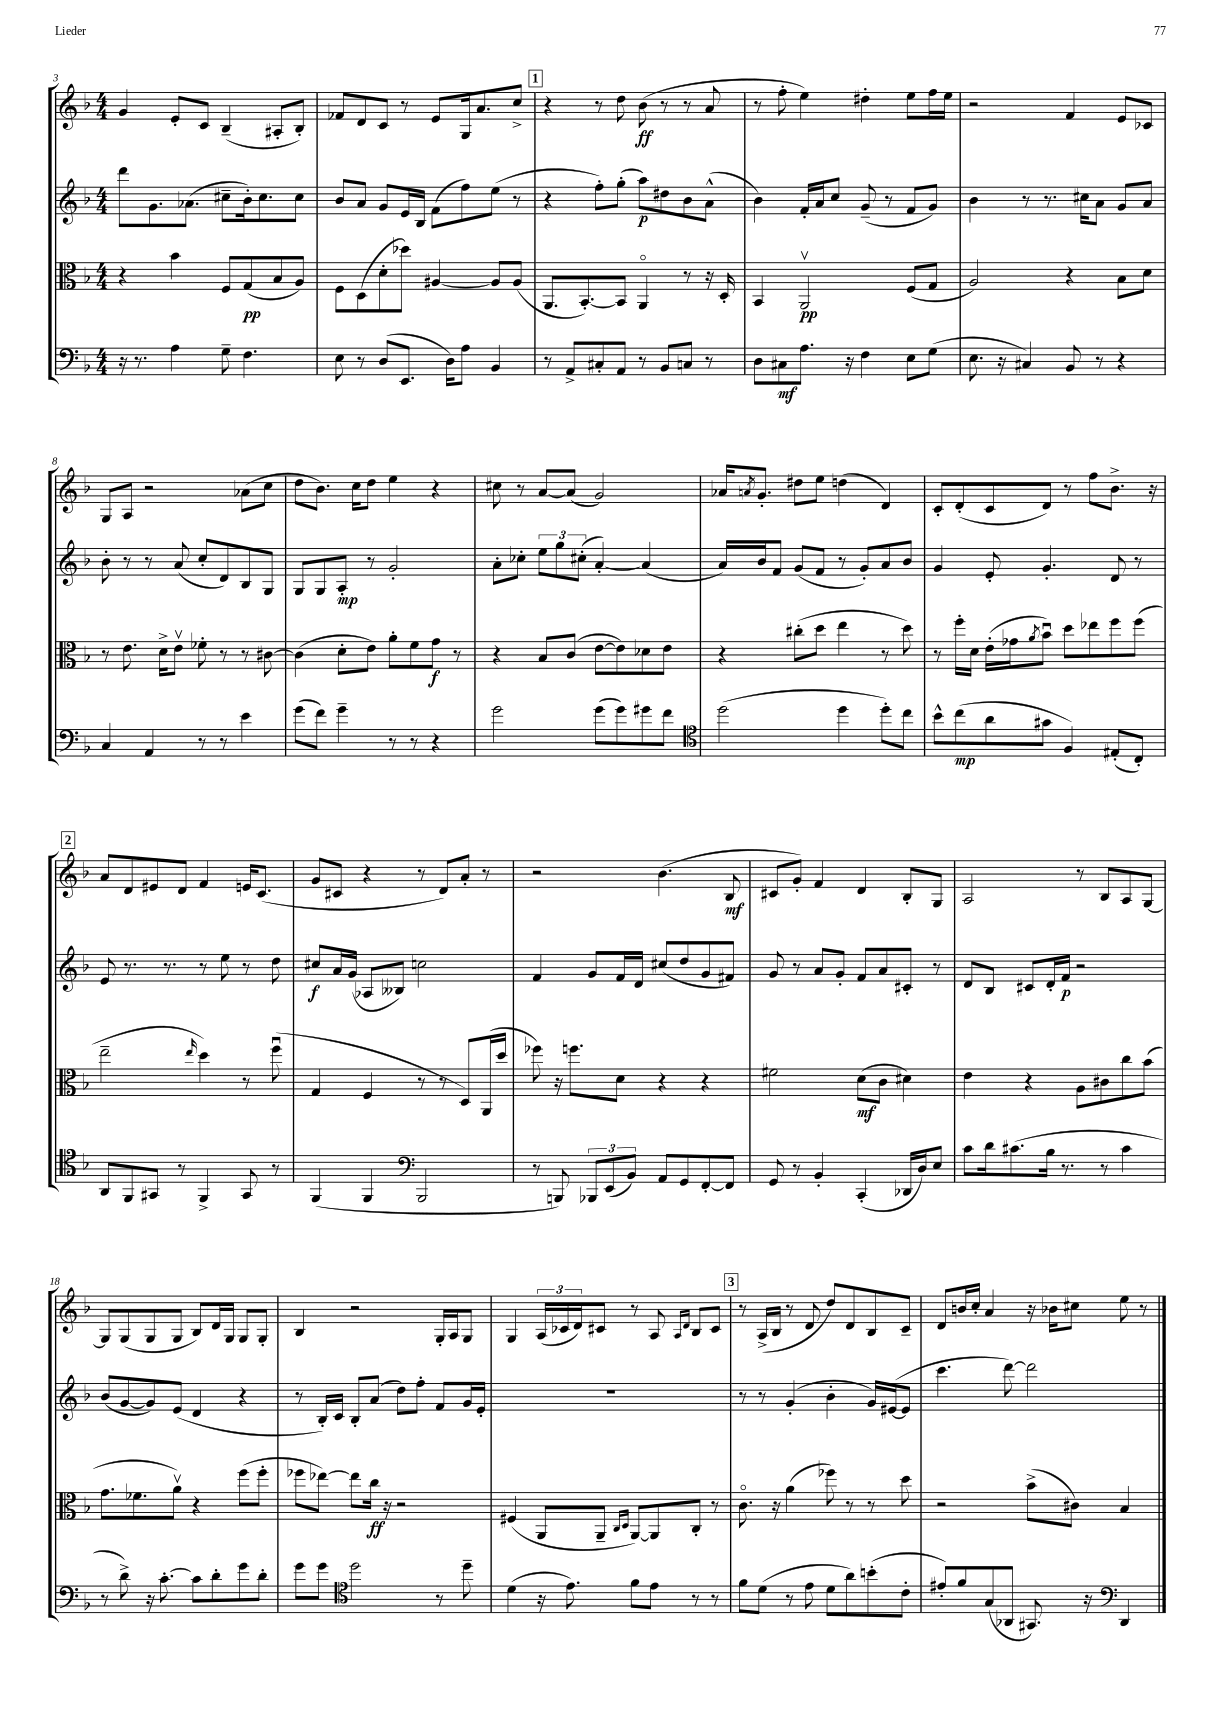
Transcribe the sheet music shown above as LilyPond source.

<<
\new StaffGroup <<
\new Staff = "s0" {
    \clef treble \key f \major \numericTimeSignature \time 4/4
    g'4 e'8-. c'8 bes4--( ais8-. bes8-.) |
    fes'8 d'8 c'8 r8 e'8 g16 a'8. c''8-> |
    \mark \markup { \box "1" } r4 r8 d''8 bes'8\ff( r8 r8 a'8 |
    r8 f''8-. e''4) dis''4-. e''8 f''16 e''16 |
    r2 f'4 e'8 ces'8 |
    g8 a8 r2 aes'8( c''8 |
    d''8 bes'8.) c''16 d''8 e''4 r4 |
    cis''8 r8 a'8~ a'8( g'2) |
    aes'16 \acciaccatura { a'8 } g'8.-. dis''8 e''8 d''4( d'4) |
    c'8-. d'8-.( c'8 d'8) r8 f''8 bes'8.-> r16 |
    \mark \markup { \box "2" } a'8 d'8 eis'8 d'8 f'4 e'16 c'8.( |
    g'8 cis'8 r4 r8 d'8) a'8-. r8 |
    r2 bes'4.( bes8\mf |
    cis'8 g'8-.) f'4 d'4 bes8-. g8 |
    a2 r8 bes8 a8 g8~ |
    g8 g8( g8 g8 bes8) d'16 g16 g8 g8-. |
    bes4 r2 g16-. a16 g8 |
    g4 \tuplet 3/2 { a16( ces'16 d'16) } cis'8 r8 a8 \grace { a16 d'16 } bes8 cis'8 |
    \mark \markup { \box "3" } r8 a16->( bes16 r8 d'8 d''8) d'8 bes8 c'8-- |
    d'8 b'16 c''16-. a'4 r16 bes'16 cis''8 e''8 r8 \bar "|." |
}
\new Staff = "s1" {
    \clef treble \key f \major \numericTimeSignature \time 4/4
    d'''8 g'8. aes'8.( cis''8-- bes'16-.) cis''8. cis''8 |
    bes'8 a'8 g'8 e'16 bes16 f'8( f''8) e''8( r8 |
    \mark \markup { \box "1" } r4 f''8-.) g''8-.( a''8\p) dis''8 bes'8 a'8-^( |
    bes'4) f'16-. a'16 c''8 g'8--( r8 f'8 g'8) |
    bes'4 r8 r8. cis''16 a'8 g'8 a'8 |
    bes'8-. r8 r8 a'8( c''8-. d'8) bes8 g8 |
    g8 g8 a8-.\mp r8 g'2-. |
    a'8-. ces''8-. \tuplet 3/2 { e''8 g''8 cis''8-.( } a'4~-.) a'4( |
    a'16) bes'16 f'8 g'8( f'8 r8 g'8-.) a'8 bes'8 |
    g'4 e'8-. g'4.-. d'8 r8 |
    \mark \markup { \box "2" } e'8 r8. r8. r8 e''8 r8 d''8 |
    cis''8\f a'16 g'16( aes8 beses8) c''2 |
    f'4 g'8 f'16 d'16 cis''8( d''8 g'8 fis'8) |
    g'8 r8 a'8 g'8-. f'8 a'8 cis'8-. r8 |
    d'8 bes8 cis'8 d'16-. f'16\p r2 |
    bes'8( g'8~ g'8) e'8( d'4 r4 |
    r8 bes16-.) c'16 bes8-. a'8( d''8) f''8-. f'8 g'16 e'16-. |
    R1 |
    \mark \markup { \box "3" } r8 r8 g'4-.( bes'4-. g'16) eis'16~( eis'8 |
    c'''4. d'''8~) d'''2 \bar "|." |
}
\new Staff = "s2" {
    \clef alto \key f \major \numericTimeSignature \time 4/4
    r4 bes'4 f8 g8\pp( bes8 a8) |
    f8 d8( d'8-. des''8) ais4~ ais8 ais8( |
    \mark \markup { \box "1" } a,8. bes,8.~-.) bes,8 a,4\flageolet r8 r16 d16-. |
    bes,4 a,2\upbow\pp f8( g8 |
    a2) r4 bes8 d'8 |
    r8 e'8. d'16-> e'8\upbow fes'8-. r8 r8 cis'8~ |
    cis'4( d'8-. e'8) a'8-. f'8 g'8\f r8 |
    r4 bes8 c'8( e'8~ e'8) des'8 e'8 |
    r4 cis''8-.( d''8 e''4 r8 d''8) |
    r8 f''16-. d'16 e'16-.( ges'16 \acciaccatura { a'8 } bes'8\downbow) d''8 ees''8 f''8 f''8( |
    \mark \markup { \box "2" } e''2-- \grace { e''16 } d''4) r8 f''8\downbow( |
    g4 f4 r8 r8 d8) a,16( d''16 |
    fes''8) r16 f''8. d'8 r4 r4 |
    fis'2 d'8\mf( c'8 dis'4) |
    e'4 r4 a8 cis'8 c''8 bes'8( |
    g'8. fes'8. a'8\upbow) r4 f''8( f''8-. |
    fes''8 ees''8~) ees''8 c''16\ff r16 r2 |
    fis4( a,8 a,8-- \grace { c16 d16 } a,8~) a,8 c8-. r8 |
    \mark \markup { \box "3" } c'8.\flageolet r16 a'4( fes''8) r8 r8 d''8 |
    r2 bes'8->( cis'8) bes4 \bar "|." |
}
\new Staff = "s3" {
    \clef bass \key f \major \numericTimeSignature \time 4/4
    r16 r8. a4 g8-- f4. |
    e8 r8 d8( e,8. d16) a8 bes,4 |
    \mark \markup { \box "1" } r8 a,8-> cis8-. a,8 r8 bes,8 c8 r8 |
    d8 cis8\mf a8. r16 f4 e8 g8( |
    e8. r16 cis4) bes,8 r8 r4 |
    c4 a,4 r8 r8 e'4 |
    g'8( f'8) g'4-- r8 r8 r4 |
    g'2 g'8( g'8) gis'8 f'8 |
    \clef tenor d''2( d''4 d''8-.) c''8 |
    bes'8-^ c''8\mp( a'8 gis'8 f4) eis8-.( c8-.) |
    \mark \markup { \box "2" } a,8 f,8 gis,8 r8 f,4-> gis,8 r8 |
    f,4( f,4 \clef bass bes,,2 |
    r8 b,,8) \tuplet 3/2 { bes,,8 e,8( bes,8) } a,8 g,8 f,8~-. f,8 |
    g,8 r8 bes,4-. c,4-.( des,16 d16) e8 |
    c'8 d'16 cis'8.( bes16 r8. r8 cis'4 |
    r8 d'8->) r16 c'8.~-. c'8 d'8-. g'8 d'8-. |
    g'8 g'8 \clef tenor d''2 r8 d''8-- |
    d'4( r16 e'8.) f'8 e'8 r8 r8 |
    \mark \markup { \box "3" } f'8 d'8( r8 e'8 d'8 a'8) b'8-.( c'8-. |
    eis'8-.) f'8 g8( aes,8 gis,8.) r16 \clef bass d,4 \bar "|." |
}
>>
>>
\layout { \context { \Score currentBarNumber = #3 } }
